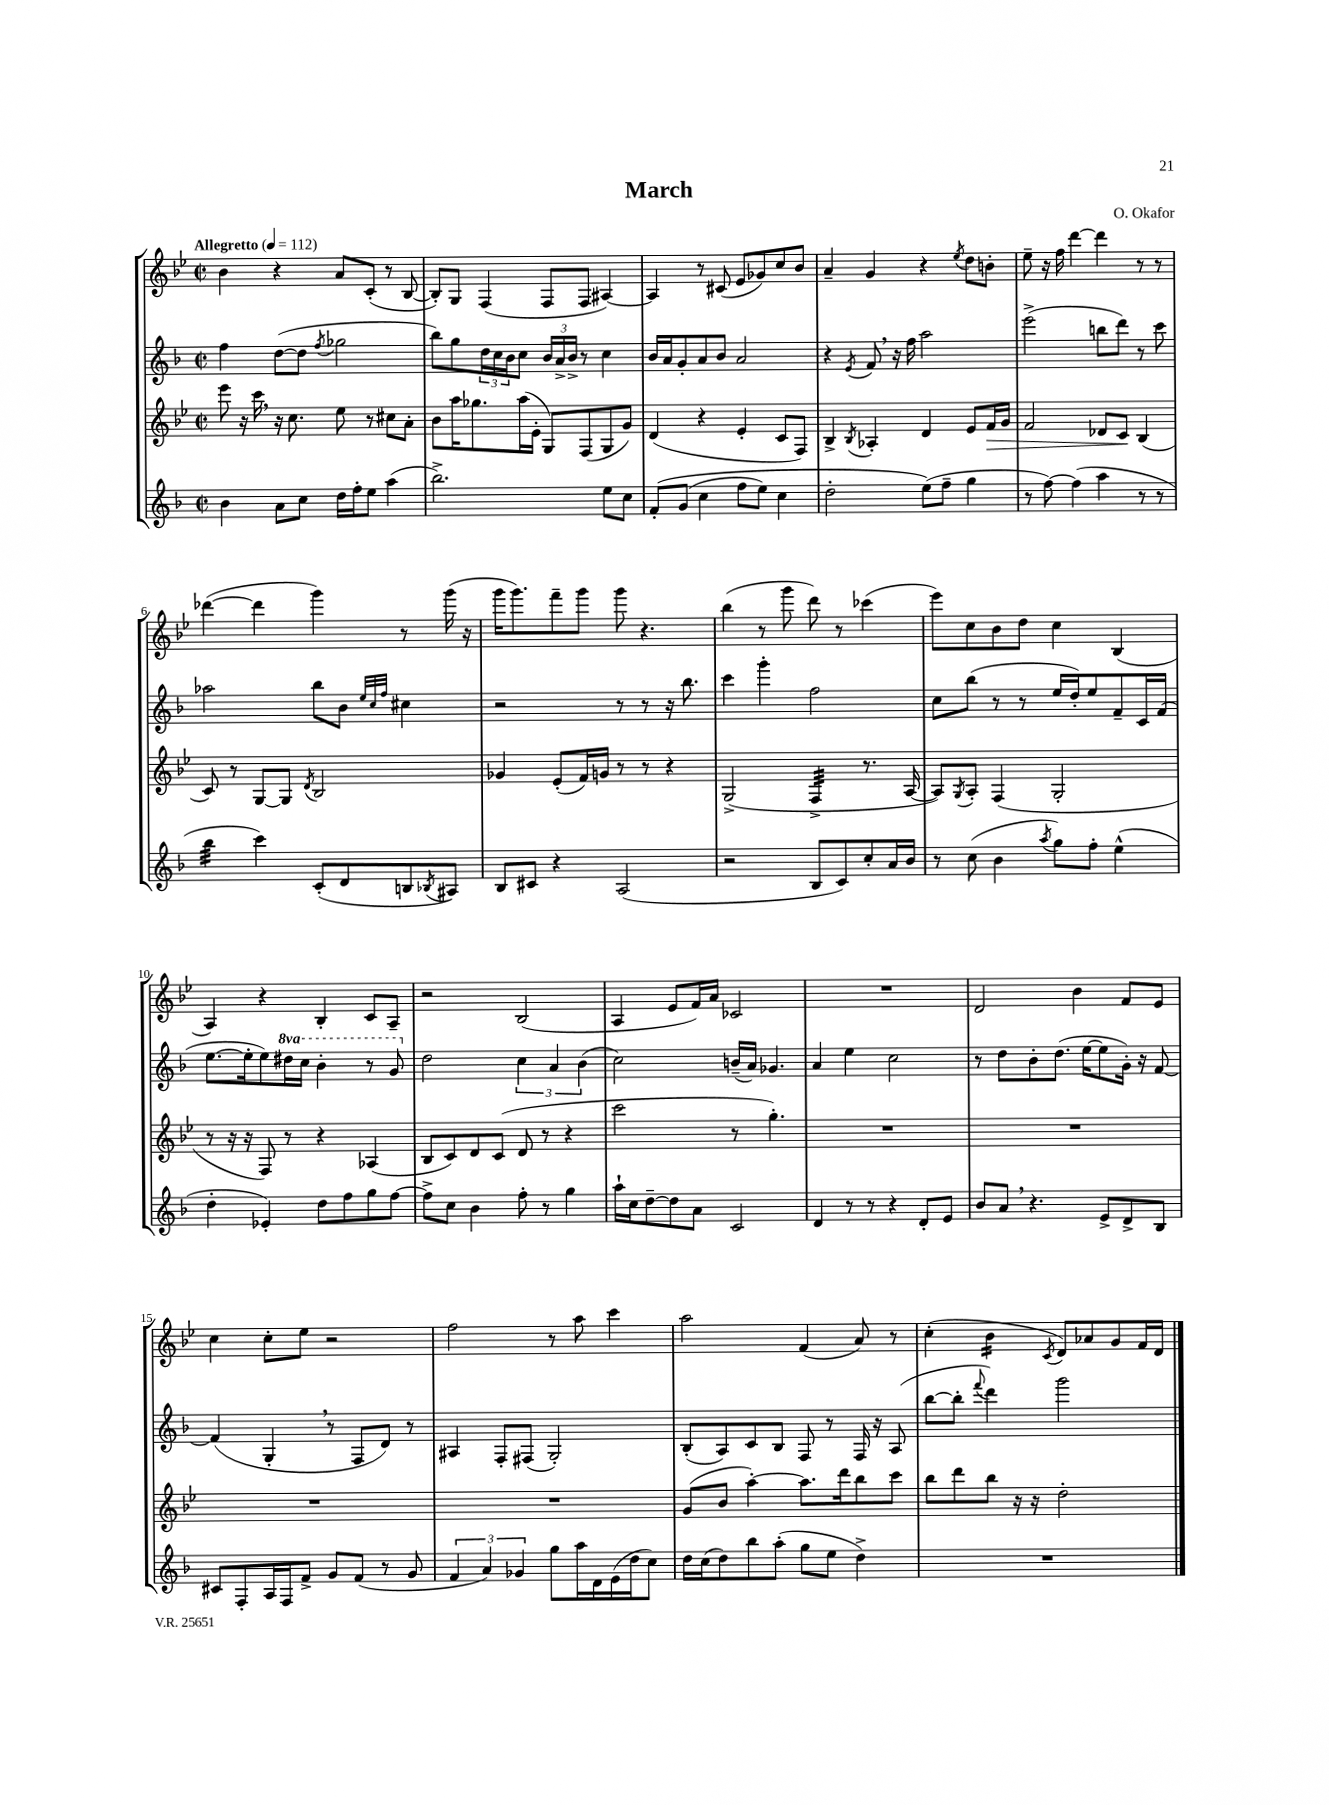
\header { title = "March" composer = "O. Okafor" }
<<
\new StaffGroup <<
\new Staff = "s0" {
    \clef treble \key bes \major \defaultTimeSignature \time 2/2 \tempo "Allegretto" 4 = 112
    bes'4 r4 a'8 c'8-.( r8 bes8~ |
    bes8-.) g8 f4( f8 f8 ais4~) |
    ais4 r8 cis'8( ees'8 ges'8) c''8 bes'8 |
    a'4-- g'4 r4 \acciaccatura { ees''8 } d''8 b'8-. |
    ees''8-- r16 f''16 d'''4~ d'''4 r8 r8 |
    des'''4~( des'''4 g'''4) r8 g'''16( r16 |
    g'''16 g'''8.) f'''8-- g'''8 g'''8 r4. |
    bes''4( r8 g'''8 d'''8) r8 ces'''4( |
    ees'''8) c''8 bes'8 d''8 c''4 bes4( |
    a4) r4 bes4-. c'8 a8-- |
    r2 bes2( |
    a4 ees'8 f'16) a'16 ces'2 |
    R1 |
    d'2 bes'4 f'8 ees'8 |
    c''4 c''8-. ees''8 r2 |
    f''2 r8 a''8 c'''4 |
    a''2 f'4( a'8) r8 |
    c''4-.( bes'4:16 \acciaccatura { c'8 } d'8) aes'8 g'8 f'16 d'16 \bar "|." |
}
\new Staff = "s1" {
    \clef treble \key f \major \defaultTimeSignature \time 2/2 \set Staff.ottavationMarkups = #ottavation-simple-ordinals
    f''4 d''8~( d''8 \acciaccatura { f''8 } ges''2 |
    bes''8) g''8 \tuplet 3/2 { d''16 c''16 bes'16 } c''8 \tuplet 3/2 { bes'16 a'16-> bes'16-> } r8 c''4 |
    bes'16 a'16 g'8-. a'8 bes'8 a'2 |
    r4 \acciaccatura { e'8 } f'8 \breathe r16 f''16 a''2 |
    e'''2->( b''8 d'''8) r8 c'''8 |
    aes''2 bes''8 bes'8 \grace { e''32 c''32 f''32 } cis''4 |
    r2 r8 r8 r16 bes''8. |
    c'''4 g'''4-. f''2 |
    c''8 bes''8( r8 r8 e''16 d''16-.) e''8 f'8-- c'16 f'16( |
    e''8.~ e''16-. e''8) \ottava #1 dis'''16 c'''16 bes''4-. r8 g''8 \ottava #0 |
    d''2 \tuplet 3/2 { c''4 a'4 bes'4( } |
    c''2) b'16--( a'16) ges'4. |
    a'4 e''4 c''2 |
    r8 d''8 bes'8-. d''8.( e''16~ e''8 g'16-.) r16 f'8~ |
    f'4( g4-. \breathe r8 f8 d'8) r8 |
    ais4 f8-. fis8( g2-.) |
    bes8-.( a8) c'8 bes8 f8 r8 f16 r16 a8( |
    bes''8~ bes''8-. \appoggiatura { f'''8 } d'''4) g'''2 \bar "|." |
}
\new Staff = "s2" {
    \clef treble \key bes \major \defaultTimeSignature \time 2/2
    ees'''8 r16 c'''16 \breathe r16 c''8. ees''8 r8 cis''8 a'8-. |
    bes'8 a''16 ges''8. a''16( ees'16-. g8) f8( g8 g'8) |
    d'4( r4 ees'4-. c'8 f8) |
    bes4-> \acciaccatura { bes8 } aes4-. d'4 ees'8 f'16\> g'16 |
    f'2 des'8 c'8\! bes4( |
    c'8) r8 g8~ g8 \acciaccatura { d'8 } bes2 |
    ges'4 ees'8-.( f'16) g'16 r8 r8 r4 |
    g2->( f4:32-> r8. a16~ |
    a8) \acciaccatura { g8 } a8-. f4( g2-. |
    r8 r16 r16 f8) r8 r4 aes4( |
    bes8 c'8) d'8 c'8( d'8 r8 r4 |
    c'''2 r8 g''4.-.) |
    R1 |
    R1 |
    R1 |
    R1 |
    g'8( bes'8 a''4~-.) a''8. d'''16 bes''8 c'''8 |
    bes''8 d'''8 bes''8 r16 r16 d''2-. \bar "|." |
}
\new Staff = "s3" {
    \clef treble \key f \major \defaultTimeSignature \time 2/2
    bes'4 a'8 c''8 d''16 f''16-. e''8 a''4( |
    bes''2.->) e''8 c''8 |
    f'8-.\( g'8( c''4 f''8 e''8) c''4 |
    d''2-. e''8(\) f''8-- g''4 |
    r8 f''8~) f''4( a''4 r8 r8 |
    bes''4:32 c'''4) c'8-.( d'8 b8 \acciaccatura { bes8 } ais8) |
    bes8 cis'8 r4 a2( |
    r2 bes8 c'8) c''8-. a'16 bes'16 |
    r8 c''8( bes'4 \acciaccatura { a''8 } g''8) f''8-. e''4-^( |
    d''4-. ees'4-.) d''8 f''8 g''8 f''8~ |
    f''8-> c''8 bes'4 f''8-. r8 g''4 |
    a''16-! c''16 d''8~-- d''8 a'8 c'2 |
    d'4 r8 r8 r4 d'8-. e'8 |
    bes'8 a'8 \breathe r4. e'8-> d'8-> bes8 |
    cis'8 f8-. a16 f16 f'8-> g'8 f'8( r8 g'8 |
    \tuplet 3/2 { f'4 a'4) ges'4 } g''8 a''16 d'16 e'16( d''16 c''8) |
    d''16 c''16( d''8) bes''8 a''8-.( g''8 e''8 d''4->) |
    R1 \bar "|." |
}
>>
>>
